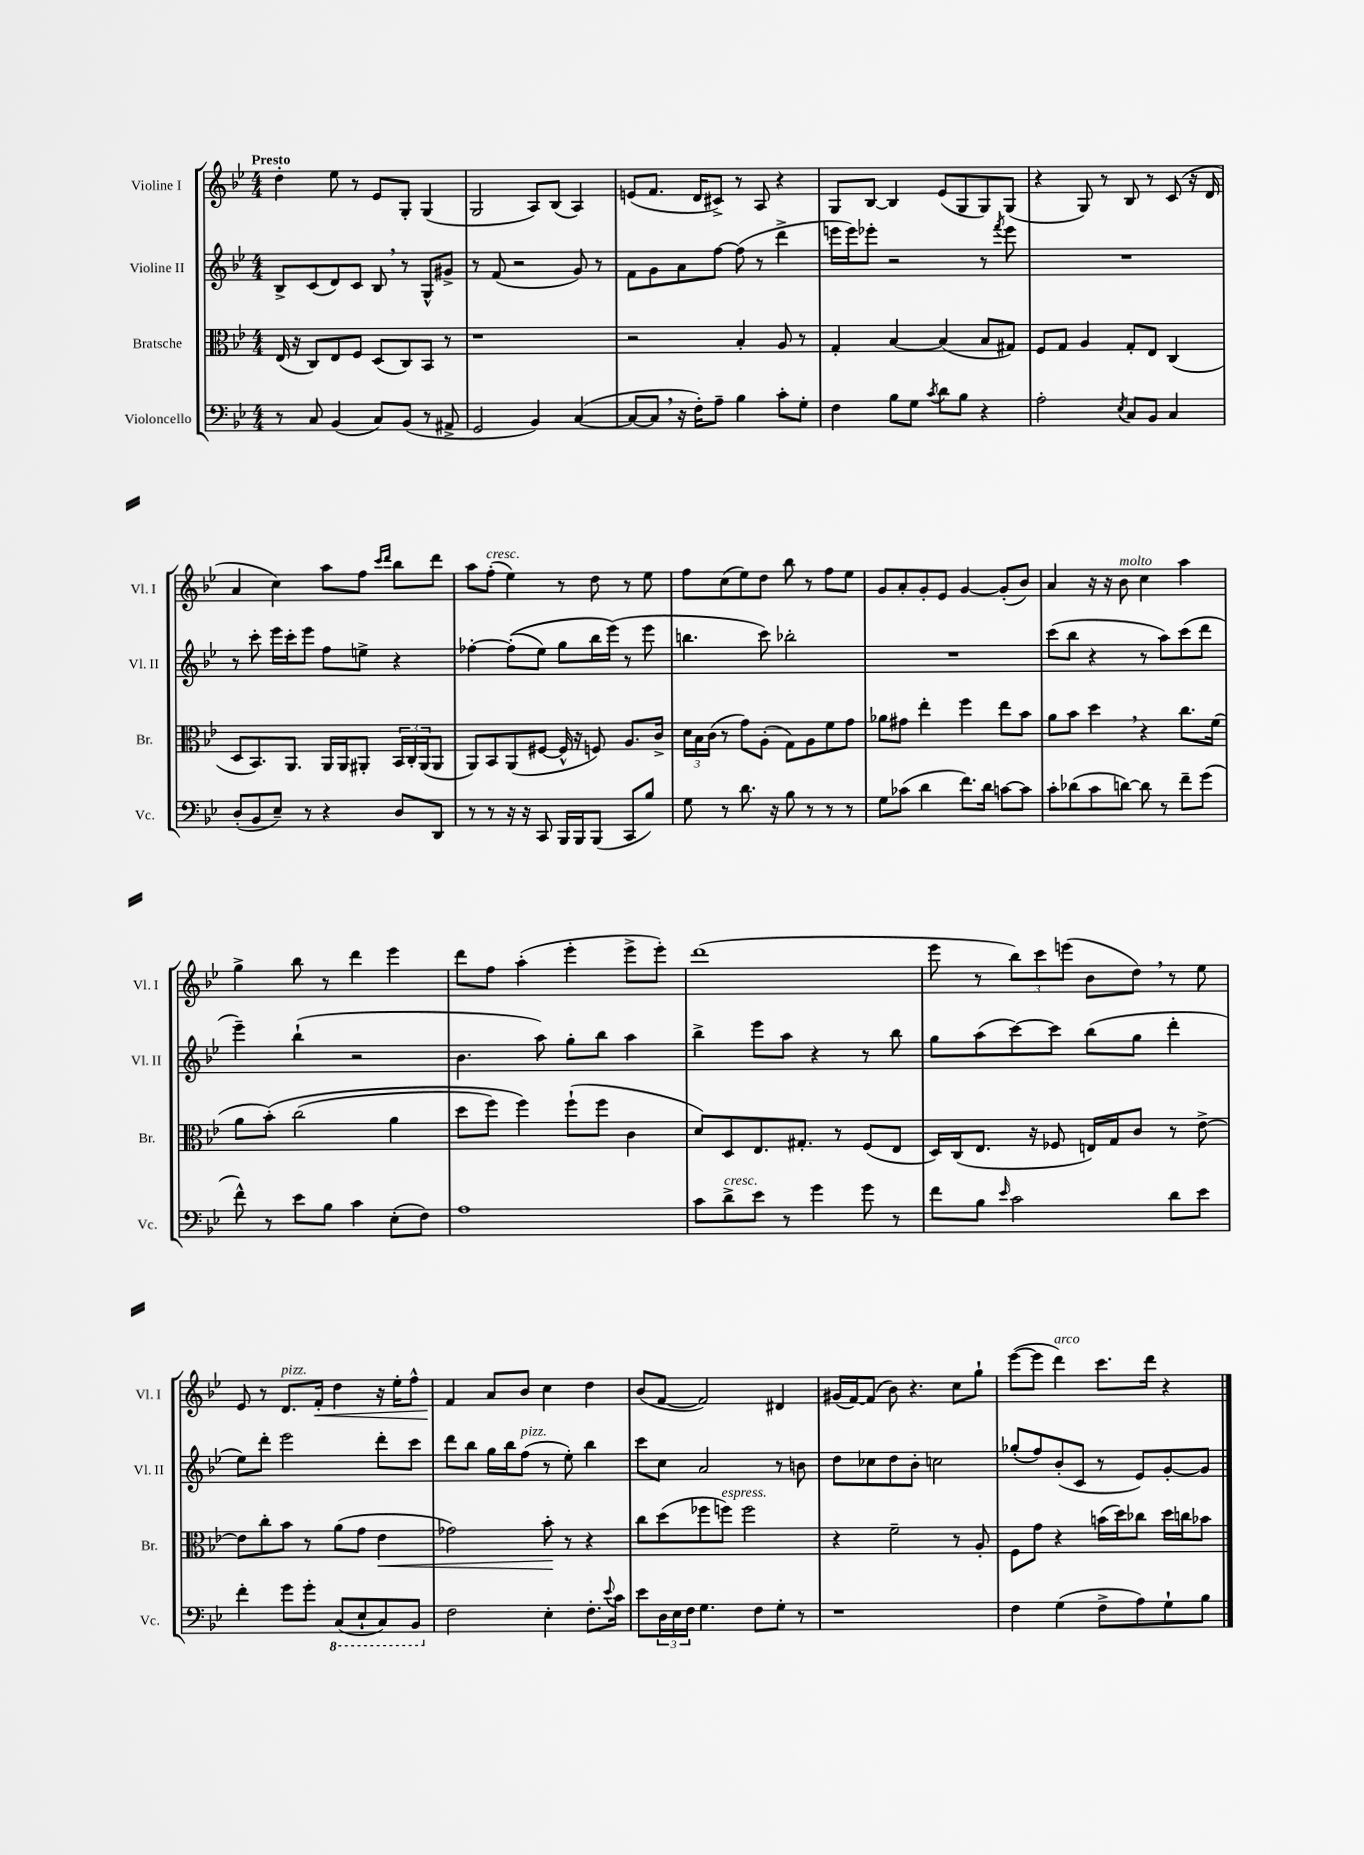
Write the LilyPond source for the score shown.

<<
\new StaffGroup <<
\new Staff = "s0" \with { instrumentName = "Violine I" shortInstrumentName = "Vl. I" } {
    \clef treble \key bes \major \numericTimeSignature \time 4/4 \tempo "Presto"
    d''4-. ees''8 r8 ees'8 g8-. g4( |
    g2 a8) bes8( a4) |
    e'8( f'8. d'16 cis'8->) r8 a8 r4 |
    g8 bes8~ bes4 ees'8( g8 g8) g8( |
    r4 g8) r8 bes8 r8 c'8( r16 d'16 |
    a'4 c''4) a''8 f''8 \grace { c'''16 d'''16 } bes''8 d'''8 |
    a''8 f''8-.^\markup { \italic "cresc." }( ees''4) r8 d''8 r8 ees''8 |
    f''8 c''8( ees''8) d''8 bes''8 r8 f''8 ees''8 |
    g'8 a'8-. g'8-. ees'8 g'4~ g'8-.( bes'8) |
    a'4 r16 r16 bes'8^\markup { \italic "molto" } c''4 a''4 |
    g''4-> bes''8 r8 d'''4 ees'''4 |
    d'''8 f''8 a''4-.( ees'''4-. ees'''8-> ees'''8-.) |
    d'''1( |
    ees'''8 r8 \tuplet 3/2 { bes''8) c'''8 e'''8( } bes'8 d''8) \breathe r8 ees''8 |
    ees'8 r8 d'8.^\markup { \italic "pizz." } f'16-.\< d''4 r16 ees''16-. f''8-^ |
    f'4\! a'8 bes'8 c''4 d''4 |
    bes'8( f'8~ f'2) dis'4 |
    gis'16( f'16~) f'8( bes'8) r4. c''8 g''8-! |
    ees'''8~( ees'''8 d'''4^\markup { \italic "arco" }) c'''8. d'''16 r4 \bar "|." |
}
\new Staff = "s1" \with { instrumentName = "Violine II" shortInstrumentName = "Vl. II" } {
    \clef treble \key bes \major \numericTimeSignature \time 4/4
    bes8-> c'8( d'8) c'8 bes8 \breathe r8 g8-^ gis'8-> |
    r8 f'8( r2 g'8) r8 |
    f'8 g'8 a'8 f''8~ f''8( r8 d'''4-> |
    e'''16 e'''16) ees'''8-. r2 r8 \acciaccatura { f'''8 } ees'''8 |
    R1 |
    r8 c'''8-. ees'''16 c'''16-. ees'''8 f''8 e''8-> r4 |
    fes''4~-. fes''8-.(\( ees''8) g''8 bes''16 ees'''16(\) r8 ees'''8 |
    b''4. c'''8) bes''2-. |
    R1 |
    c'''8( bes''8 r4 r8 a''8) c'''8( d'''8 |
    ees'''4--) bes''4-!( r2 |
    bes'4. a''8) g''8-. bes''8 a''4 |
    bes''4-> ees'''8 a''8 r4 r8 bes''8 |
    g''8 a''8( c'''8~) c'''8 bes''8( g''8 d'''4-. |
    ees''8) d'''8-. ees'''2 d'''8-. c'''8 |
    d'''8 bes''8 g''16 bes''16 f''8^\markup { \italic "pizz." }( r8 ees''8-.) bes''4 |
    c'''8 c''8 a'2 r8 b'8 |
    d''8 ces''8 d''8 bes'8-. c''2 |
    ges''8-.( f''8) bes'8-.( c'8 r8 ees'8) g'8~-. g'8 \bar "|." |
}
\new Staff = "s2" \with { instrumentName = "Bratsche" shortInstrumentName = "Br." } {
    \clef alto \key bes \major \numericTimeSignature \time 4/4
    ees16( r16 c8) ees8 f8 d8( c8) bes,8 r8 |
    r1 |
    r2 bes4-. a8 r8 |
    g4-. bes4~ bes4( bes8 gis8) |
    f8 g8 a4 g8-. ees8 c4( |
    d8 bes,8.) a,8. a,16 a,16 ais,8-. \tuplet 3/2 { bes,16 c16-. ais,16( } ais,8 |
    a,8) bes,8 a,8( fis8~ fis16-^ r16 f8) a8. c'16-> |
    \tuplet 3/2 { d'16 bes16 c'16( } r8 g'8) a8-.( g8) a8 f'8 g'8 |
    aes'8 gis'8 ees''4-. f''4 ees''8 bes'8 |
    a'8 bes'8 d''4 \breathe r4 c''8. f'16( |
    a'8 bes'8-.)\( c''2( a'4 |
    d''8 f''8) f''4\) f''8-!( f''8 c'4 |
    d'8) d8 ees8. gis8.-. r8 f8( ees8 |
    d16) c16( ees8. r16 fes8 e16) g16 c'8 r8 ees'8~-> |
    ees'8 c''8-. bes'8 r8 a'8( g'8 ees'4\< |
    ges'2) bes'8-.\! r8 r4 |
    c''8 d''8( fes''8 f''8^\markup { \italic "espress." }) f''2 |
    r4 f'2-- r8 a8-. |
    f8 g'8 r4 b'16( d''16) ces''8 d''16 c''16 bes'8 \bar "|." |
}
\new Staff = "s3" \with { instrumentName = "Violoncello" shortInstrumentName = "Vc." } {
    \clef bass \key bes \major \numericTimeSignature \time 4/4
    r8 c8 bes,4( c8) bes,8( r8 ais,8-> |
    g,2 bes,4) c4~( |
    c8~ c8 \breathe r16 f16-.) a8-- bes4 c'8-. g8-. |
    f4 bes8 g8 \acciaccatura { c'8 } d'8 bes8 r4 |
    a2-. \acciaccatura { ees8 } c8 bes,8 c4 |
    d8-.( bes,8 ees8--) r8 r4 d8 d,8 |
    r8 r8 r16 r16 c,8 bes,,16 bes,,16 bes,,8( c,8 bes8) |
    g8 r8 d'8. r16 bes8 r8 r8 r8 |
    g8 ces'8( d'4 f'8.) d'16 c'8~ c'8 |
    c'8-. des'8( c'8 d'8~) d'8 r8 f'8-- g'8( |
    f'8-^) r8 ees'8 bes8 c'4 ees8-.( f8) |
    a1 |
    c'8 d'8->^\markup { \italic "cresc." } ees'8 r8 g'4 g'8 r8 |
    f'8 bes8 \grace { ees'16 } c'2 d'8 ees'8 |
    f'4-. g'8 g'8-. \ottava #-1 c,8( ees,8-! c,8) bes,,8 \ottava #0 |
    f2 ees4-. f8.-. \appoggiatura { ees'8 } c'16 |
    ees'8 \tuplet 3/2 { d16 ees16 f16 } g4. f8 g8-. r8 |
    r1 |
    f4 g4( f8-> a8) g8-! bes8 \bar "|." |
}
>>
>>
\layout { \context { \Score \remove "Bar_number_engraver" } }
